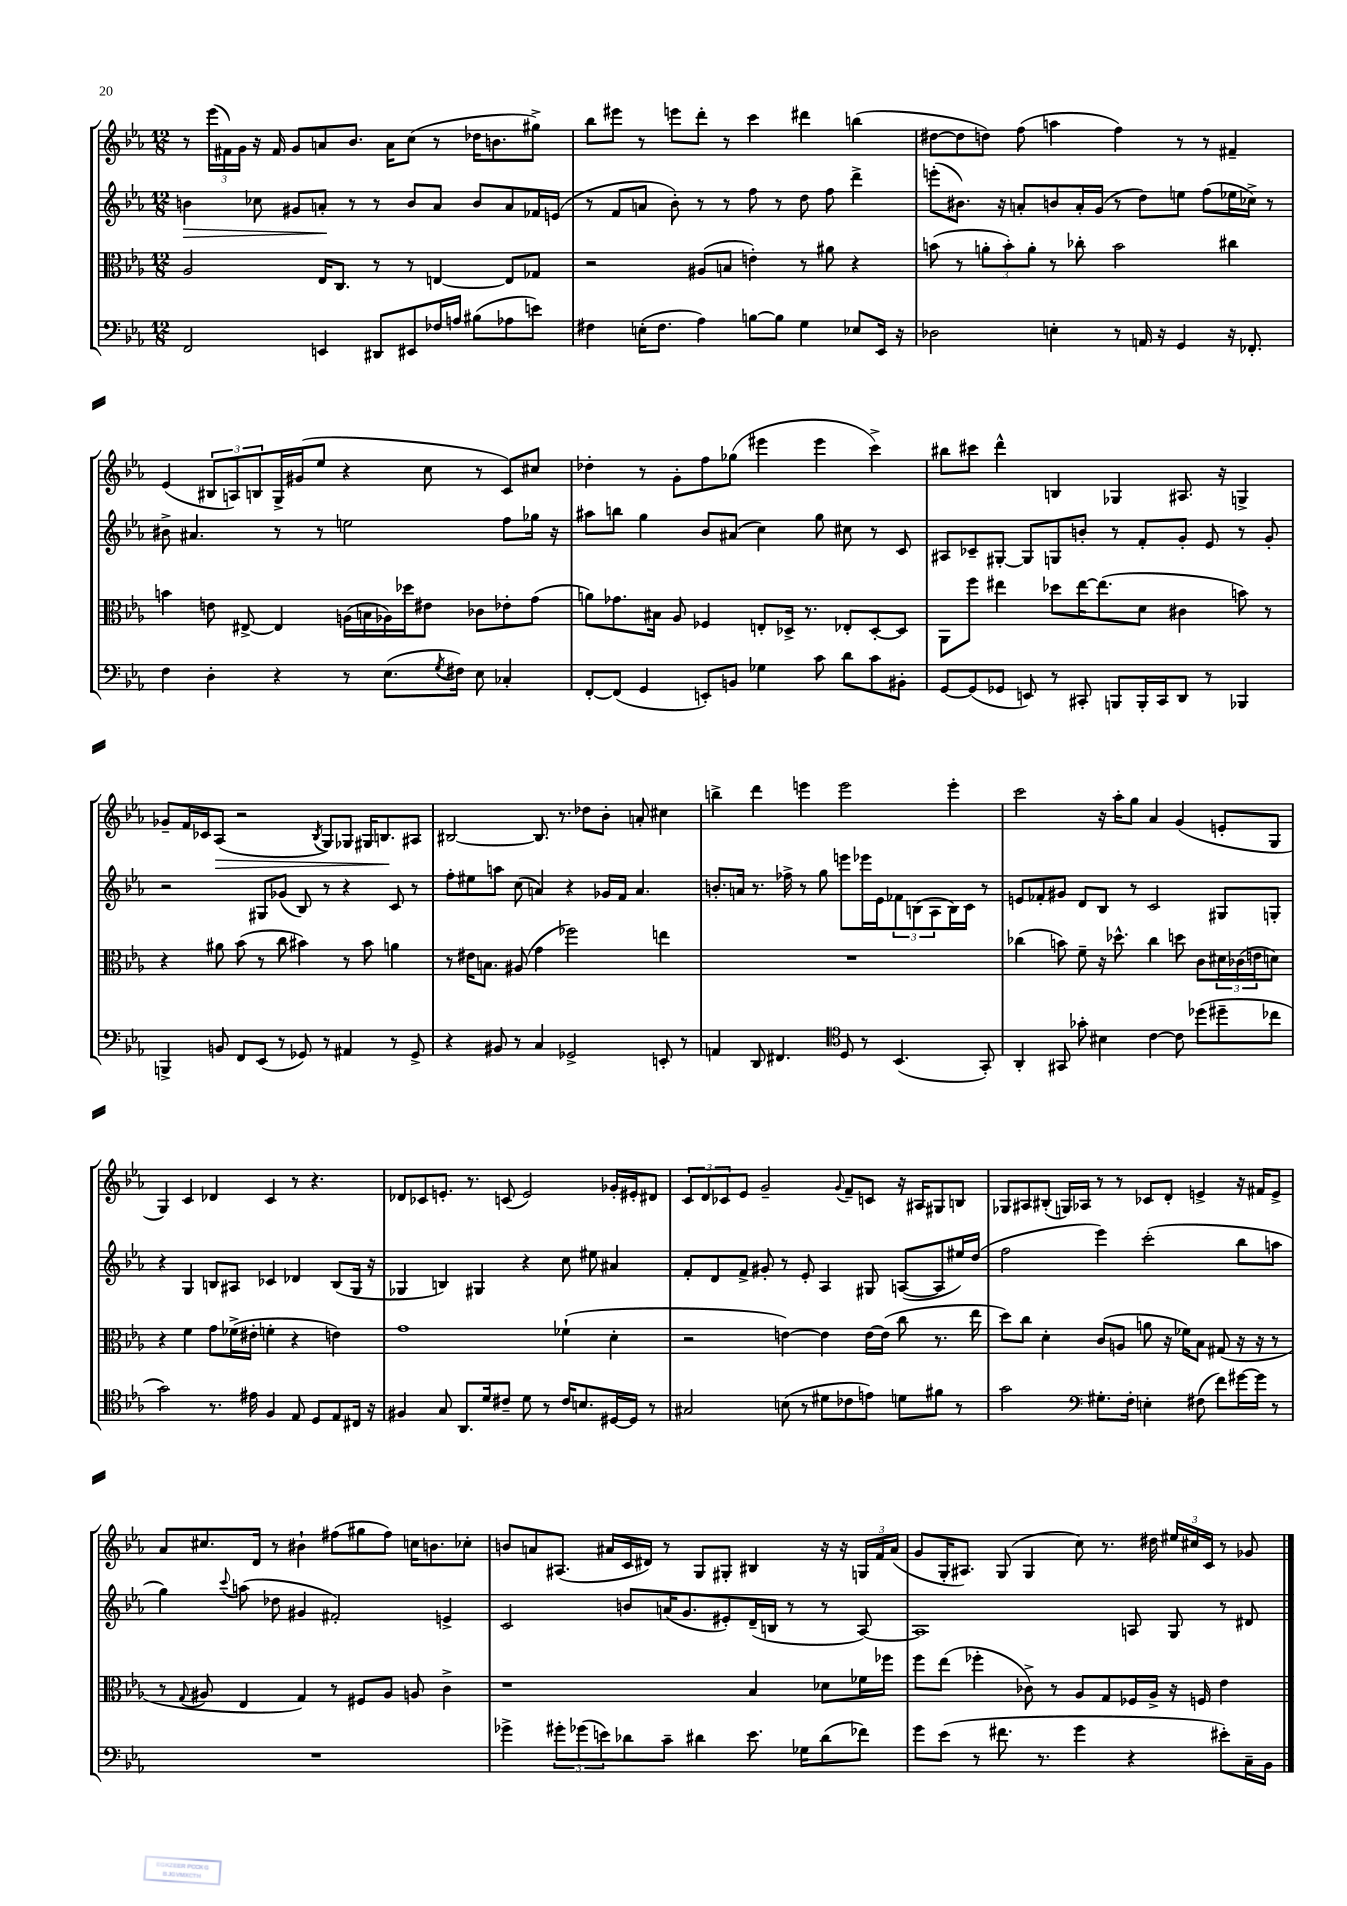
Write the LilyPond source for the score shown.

<<
\new StaffGroup <<
\new Staff = "s0" {
    \clef treble \key ees \major \numericTimeSignature \time 12/8
    r8 \tuplet 3/2 { ees'''16( fis'16) g'16 } r16 fis'16 g'8 a'8 bes'8. a'16 c''8( r8 des''16 b'8. gis''8->) |
    bes''8 eis'''8 r8 e'''8 d'''8-. r8 c'''4 dis'''4 b''4( |
    dis''8~ dis''8 d''8) f''8( a''4 f''4) r8 r8 fis'4-- |
    ees'4( \tuplet 3/2 { bis8 a8) b8 } g16-> gis'16( ees''8 r4 c''8 r8 c'8) cis''8 |
    des''4-. r8 g'8-. f''8 ges''8( eis'''4 eis'''4 c'''4->) |
    bis''8 cis'''8 d'''4-^ b4 ges4 ais8. r16 g4-> |
    ges'8-- f'16 ces'16 aes8\>( r2 \acciaccatura { bes8 } g8) ges8 gis16 b8.\! ais8 |
    bis2~ bis8. r8. des''8 bes'8-. a'8-. cis''4 |
    b''4-> d'''4 e'''4 e'''2 e'''4-. |
    c'''2 r16 aes''16-. g''8 aes'4 g'4( e'8-. g8 |
    g4) c'4 des'4 c'4 r8 r4. |
    des'8 ces'8 e'8.-. r8. c'8( e'2) ges'16-. eis'16-. dis'8 |
    \tuplet 3/2 { c'8 d'8 ces'8 } ees'8 g'2-- \appoggiatura { g'8 } f'8-- c'8 r16 ais16 gis8 b8 |
    ges8 ais8 bis8-.( g16) aes16 r8 r8 ces'8 d'8-. e'4-> r16 fis'16 e'8-> |
    aes'8 cis''8. d'16 r8 bis'4-! fis''8( gis''8 fis''8) c''16 b'8. ces''8-. |
    b'8 a'8 ais8.( ais'16 c'16 dis'16) r8 g8 gis8-. bis4 r16 r16 \tuplet 3/2 { g16 f'16 ais'16( } |
    g'8 g16-. ais8.) g8( g4 c''8) r8. dis''16 \tuplet 3/2 { eis''16 cis''16 c'16 } r8 ges'8 \bar "|." |
}
\new Staff = "s1" {
    \clef treble \key ees \major \numericTimeSignature \time 12/8
    b'4\> ces''8 gis'8 a'8-.\! r8 r8 b'8 a'8 b'8 a'8 fes'16 e'16( |
    r8 f'8 a'8 bes'8-.) r8 r8 f''8 r8 d''8 f''8 d'''4-> |
    e'''8-.( bis'8.) r16 a'8-. b'8 a'16-. g'16( r8 d''8) e''8 f''8( ees''16 ces''16->) r8 |
    bis'8-> ais'4. r8 r8 e''2 f''8 ges''16 r16 |
    ais''8 b''8 g''4 bes'8 ais'8( c''4) g''8 cis''8 r8 c'8 |
    ais8 ces'8-- gis8~-. gis8 g8 b'8-. r8 f'8-. g'8-. ees'8 r8 g'8-. |
    r2 gis8 ges'8( bes8) r8 r4 c'8 r8 |
    f''8-. eis''8 a''8 c''8( a'4) r4 ges'16 f'16 a'4. |
    b'8.-. a'16 r8. fes''16-> r8 g''8 e'''8 ees'''16 ees'16 \tuplet 3/2 { fes'8 b8( aes8 } b16) c'16 r8 |
    e'8 fes'8-. gis'8 d'8 bes8 r8 c'2 gis8 g8-. |
    r4 g4 b8 ais8 ces'4 des'4 b8( g16 r16 |
    ges4 b4) gis4 r4 c''8 eis''8 ais'4 |
    f'8-. d'8 f'8-> gis'8-. r8 ees'8-. aes4 gis8 a8~( a8 eis''16) d''16( |
    f''2 ees'''4) c'''2-.( bes''8 a''8 |
    g''4) \appoggiatura { c'''8 } a''8( des''8 gis'4 fis'2-.) e'4-> |
    c'2 b'8 a'16( g'8. eis'8-.) d'16--( b16 r8 r8 aes8~) |
    aes1 a8 g8 r8 dis'8 \bar "|." |
}
\new Staff = "s2" {
    \clef alto \key ees \major \numericTimeSignature \time 12/8
    aes2 ees16 c8. r8 r8 e4~ e8 ges8 |
    r2 ais8( b8 e'4-.) r8 ais'8 r4 |
    b'8( r8 \tuplet 3/2 { a'8-. b'8-.) a'8-. } r8 ces''8-. b'2 cis''4 |
    b'4 e'8 eis8~-> eis4 a16( b16 aes16) des''16 eis'8 ces'8 ees'8-. g'8( |
    a'8) ges'8. bis16 aes8 fes4 e8-. des16-> r8. ees8-. des8~-. des8 |
    aes,8 f''8 eis''4 des''8 eis''16~ eis''8.( d'8 cis'4 b'8) r8 |
    r4 ais'8 bes'8( r8 c''8 bis'4) r8 bis'8 a'4 |
    r8 eis'16 b8. ais8( g'4 fes''2) e''4 |
    R1. |
    ces''4( b'8) f'8-- r16 des''8.-^ ces''4 d''8 c'8 \tuplet 3/2 { dis'16 ces'16( e'16 } d'8) |
    r4 f'4 g'8 fes'16->( eis'16-. f'4-. r4 e'4) |
    g'1 fes'4-!( d'4-. |
    r2 e'4~) e'4 e'16~ e'16( c''8 r8. ees''16 |
    d''8) c''8 d'4-. c'8( a8 a'8 r16 fes'16) bes8 gis8( r16 r16 r8 |
    r8 \appoggiatura { g8 } ais8 ees4 g4) r8 fis8 ais8 a8 c'4-> |
    r1 bes4 des'8 fes'16 fes''16 |
    f''8 ees''8( fes''4-. ces'8->) r8 aes8 g8 fes16 aes16-> r16 f16 ees'4 \bar "|." |
}
\new Staff = "s3" {
    \clef bass \key ees \major \numericTimeSignature \time 12/8
    f,2 e,4 dis,8 eis,8 fes16 a16 bis8( aes8 e'8) |
    fis4 e16-.( fis8. aes4) b8~ b8 g4 ees8 ees,16 r16 |
    des2 e4-. r8 a,16 r16 g,4 r16 fes,8.-. |
    f4 d4-. r4 r8 ees8.( \acciaccatura { g8 } fis16) ees8 ces4-. |
    f,8~-. f,8( g,4 e,8-.) b,8 ges4 c'8 d'8 c'8 bis,8-. |
    g,8~ g,8( ges,8 e,8) r8 cis,8-. b,,8 b,,16-. cis,16 d,8 r8 bes,,4 |
    b,,4-> b,8 f,8 ees,8( r8 ges,8) r8 ais,4 r8 ges,8-> |
    r4 bis,8 r8 c4 ges,2-> e,8-. r8 |
    a,4 d,8 fis,4. \clef tenor d8 r8 bes,4.( g,8-.) |
    aes,4-. gis,8 ges'8-. bis4 c'4~ c'8 des''8( dis''8-- ces''8 |
    g'2) r8. eis'16 f4 ees8 d8 ees8 cis16 r16 |
    fis4 g8 aes,8. d'16 cis'8-- d'8 r8 cis'16 b8. dis16~ dis16 r8 |
    gis2 b8( r8 dis'8 ces'8 e'8) d'8 fis'8 r8 |
    g'2 \clef bass gis8.-. f16-. e4-. fis8( f'8) gis'16~ gis'16 r8 |
    R1. |
    ges'4-> \tuplet 3/2 { gis'8-. ges'8( e'8) } des'8 c'8-- dis'4 e'8. ges16 dis'8( fes'8) |
    g'8 ees'8( r8 fis'8. r8. g'4 r4 eis'8-.) c16-- bes,16 \bar "|." |
}
>>
>>
\layout { \context { \Score \remove "Bar_number_engraver" } }
